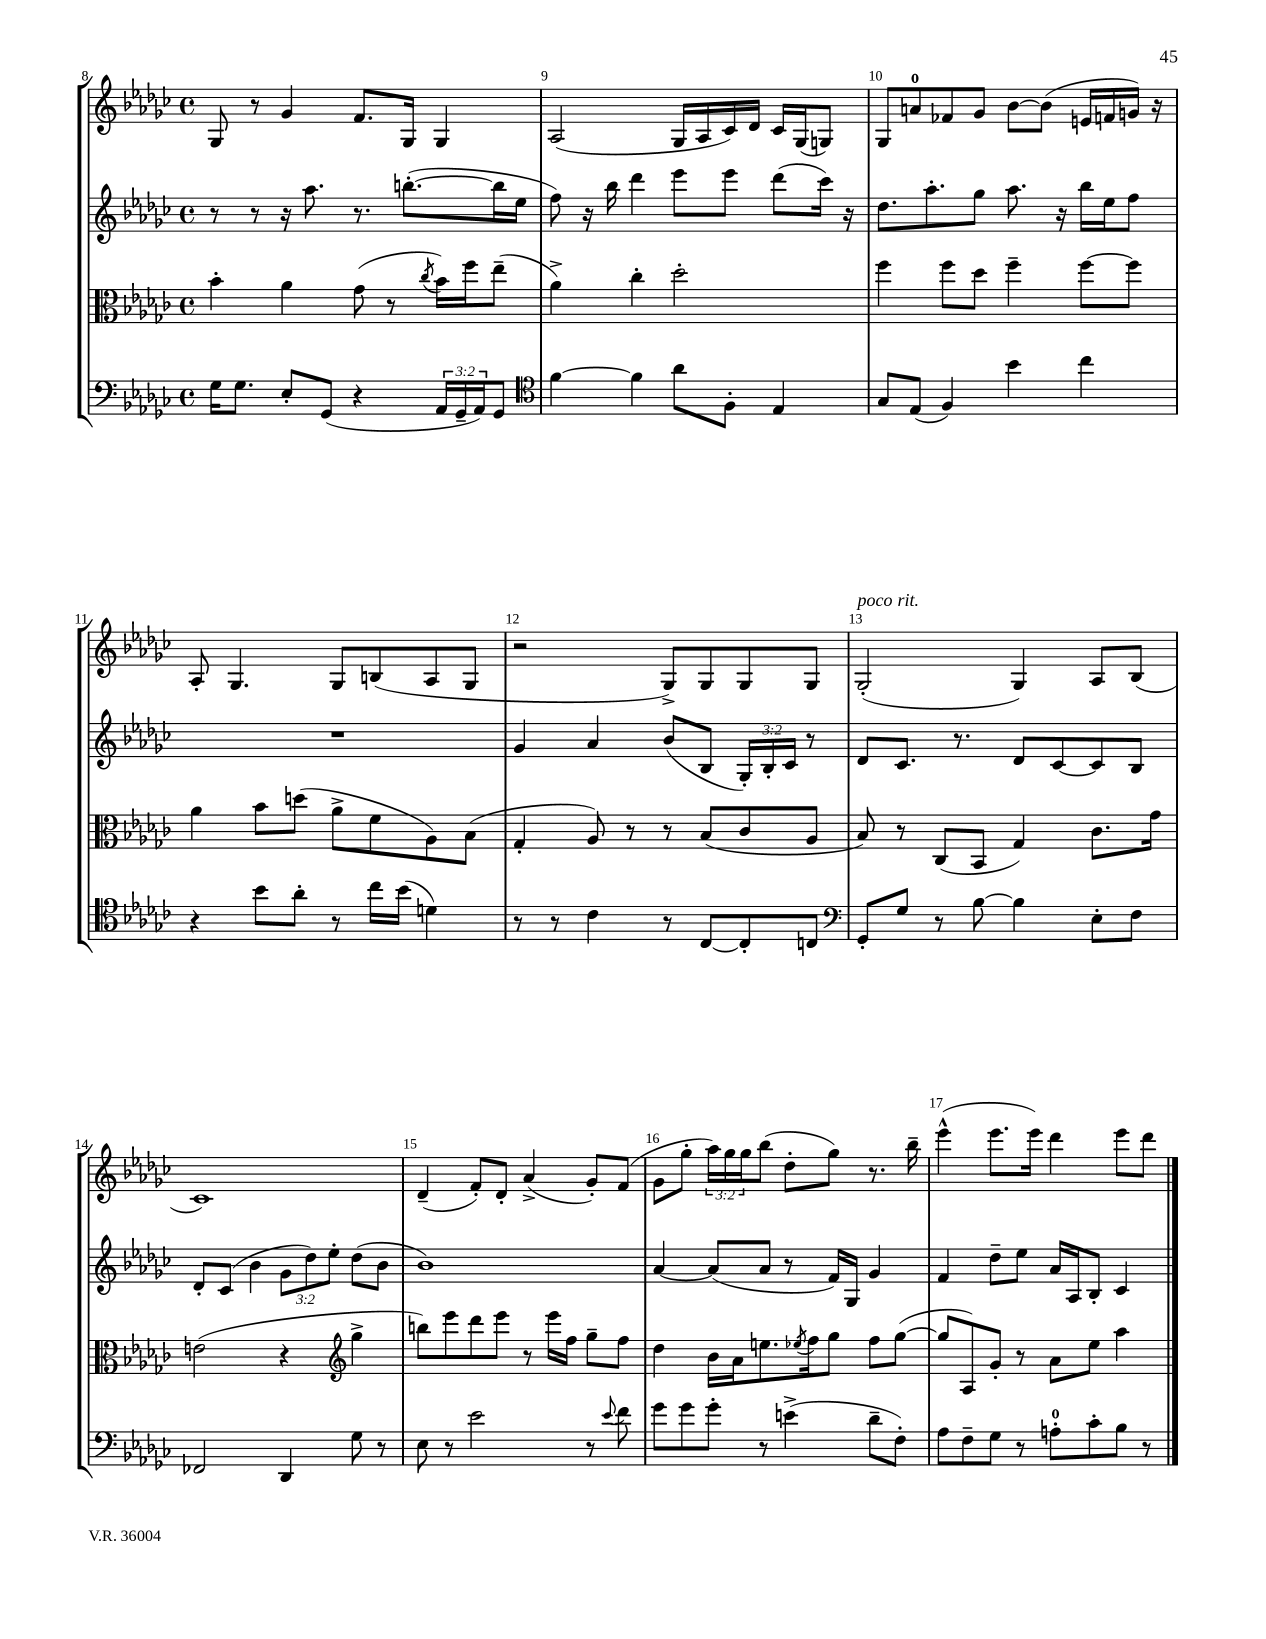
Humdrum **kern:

**kern	**kern	**kern	**kern
*part4	*part3	*part2	*part1
*staff4	*staff3	*staff2	*staff1
*clefF4	*clefC3	*clefG2	*clefG2
*k[b-e-a-d-g-c-]	*k[b-e-a-d-g-c-]	*k[b-e-a-d-g-c-]	*k[b-e-a-d-g-c-]
*M4/4	*M4/4	*M4/4	*M4/4
*met(c)	*met(c)	*met(c)	*met(c)
=8	=8	=8	=8
16G-\KL	4b-'\	8r	8G-/
8.G-\J	.	.	.
.	.	8r	8r
8E-'/L	4a-\	16r	4g-/
.	.	8.aa-\	.
(8GG-/J	.	.	.
4r	(8g-\	8.r	8.f/L
.	8r	.	.
.	.	([8.bbn'\L	16G-/Jk
.	8qcc-/	.	.
24AA-/LL	16b-\LL)	.	4G-/
24GG-~/	.	.	.
.	16ff\J	.	.
24AA-/J)	.	.	.
8GG-/J	(8ee-~\J	16bb\L]	.
.	.	16ee-\JJ	.
=9	=9	=9	=9
*clefC4	*	*	*
[4f\	4a-^\)	8ff\)	(2A-/
.	.	16r	.
.	.	16bb-\	.
4f\]	4cc-'\	4ddd-\	.
8a-\L	2dd-'\	8eee-\L	16G-/LL
.	.	.	16A-/
8F'\J	.	8eee-\J	16c-/)
.	.	.	16d-/JJ
4E-/	.	(8ddd-\L	16c-/LL
.	.	.	(16G-/J
.	.	16ccc-\Jk)	8Gn/J)
.	.	16r	.
=10	=10	=10	=10
8G-/L	4ff\	8.dd-\L	8G-/L
(8E-/J	.	.	8an/
.	.	8.aa-'\	.
4F/)	8ff\L	.	8f-X/
.	8dd-\J	8gg-\J	8g-/J
4b-\	4ff~\	8.aa-\	[8b-\L
.	.	.	(8b-\J]
.	.	16r	.
4cc-\	[8ff\L	16bb-\LL	16en/LL
.	.	16ee-\J	16fn/
.	8ff\J]	8ff\J	16gn/JJ)
.	.	.	16r
!!LO:LB:g=z
=11	=11	=11	=11
4r	4a-\	1r	8A-'/
.	.	.	4.G-/
8b-\L	8b-\L	.	.
8a-'\J	(8ddn\J	.	.
8r	8a-^\L	.	8G-/L
16cc-\LL	8f\	.	(8Bn/
(16b-\JJ	.	.	.
4dn\)	8A-\)	.	8A-/
.	(8B-\J	.	8G-/J
=12	=12	=12	=12
8r	4G-'/	4g-/	2r
8r	.	.	.
4c-\	8A-/)	4a-/	.
.	8r	.	.
8r	8r	(8b-/L	8G-^/L)
[8C-/L	(8B-/L	8B-/J	8G-/
8C-'/]	8c-/	24G-'/LL)	8G-/
.	.	24B-'/	.
.	.	24c-/JJ	.
8Cn/J	8A-/J	8r	8G-/J
=13	=13	=13	=13
*clefF4	*	*	*
!	!	!	!LO:TX:a:i:t=poco rit.
8GG-'/L	8B-/)	8d-/L	(2G-'/
8G-/J	8r	8.c-/J	.
8r	(8C-/L	.	.
.	.	8.r	.
[8B-\	8BB-/J	.	.
4B-\]	4G-/)	8d-/L	4G-/)
.	.	[8c-/	.
8E-'\L	8.c-\L	8c-/]	8A-/L
8F\J	.	8B-/J	(8B-/J
.	16g-\Jk	.	.
!!LO:LB:g=z
=14	=14	=14	=14
2FF-X/	(2en\	8d-'/L	1c-)
.	.	(8c-/J	.
.	.	4b-\	.
4DD-/	4r	12g-\L	.
.	.	12dd-\)	.
.	.	12ee-'\J	.
*	*clefG2	*	*
8G-\	4gg-^\	(8dd-\L	.
8r	.	8b-\J	.
=15	=15	=15	=15
8E-\	8bbn\L)	1b-)	(4d-~/
8r	8eee-\	.	.
2e-\	8ddd-\	.	8f'/L)
.	8eee-\J	.	8d-'/J
.	8r	.	(4a-^/
.	16eee-\LL	.	.
.	16ff\JJ	.	.
8r	8gg-~\L	.	8g-'/L)
8qqe-/	.	.	.
8f\	8ff\J	.	(8f/J
=16	=16	=16	=16
8g-\L	4dd-\	[4a-/	8g-\L
8g-\	.	.	8gg-'\J
8g-'\J	16b-\LL	(8a-/L]	24aa-\LL)
.	.	.	24gg-\
.	16a-\J	.	.
.	.	.	24gg-\J
8r	8.een\	8a-/J	(8bb-\J
(4en^\	.	8r	8dd-'\L
.	8qee-X/	.	.
.	16ff\k	.	.
.	8gg-\J	16f/LL)	8gg-\J)
.	.	16G-/JJ	.
8d-~\L	8ff\L	4g-/	8.r
8F'\J)	([8gg-\J	.	.
.	.	.	16bb-~\
=17	=17	=17	=17
8A-\L	8gg-/L]	4f/	(4eee-^^\
8F~\	8A-/)	.	.
8G-\J	8g-'/J	8dd-~\L	8.eee-\L
8r	8r	8ee-\J	.
.	.	.	16eee-\Jk)
8An'\L	8a-\L	16a-/LL	4ddd-\
.	.	16A-/J	.
8c-'\	8ee-\J	8B-'/J	.
8B-\J	4aa-\	4c-/	8eee-\L
8r	.	.	8ddd-\J
==	==	==	==
*-	*-	*-	*-
